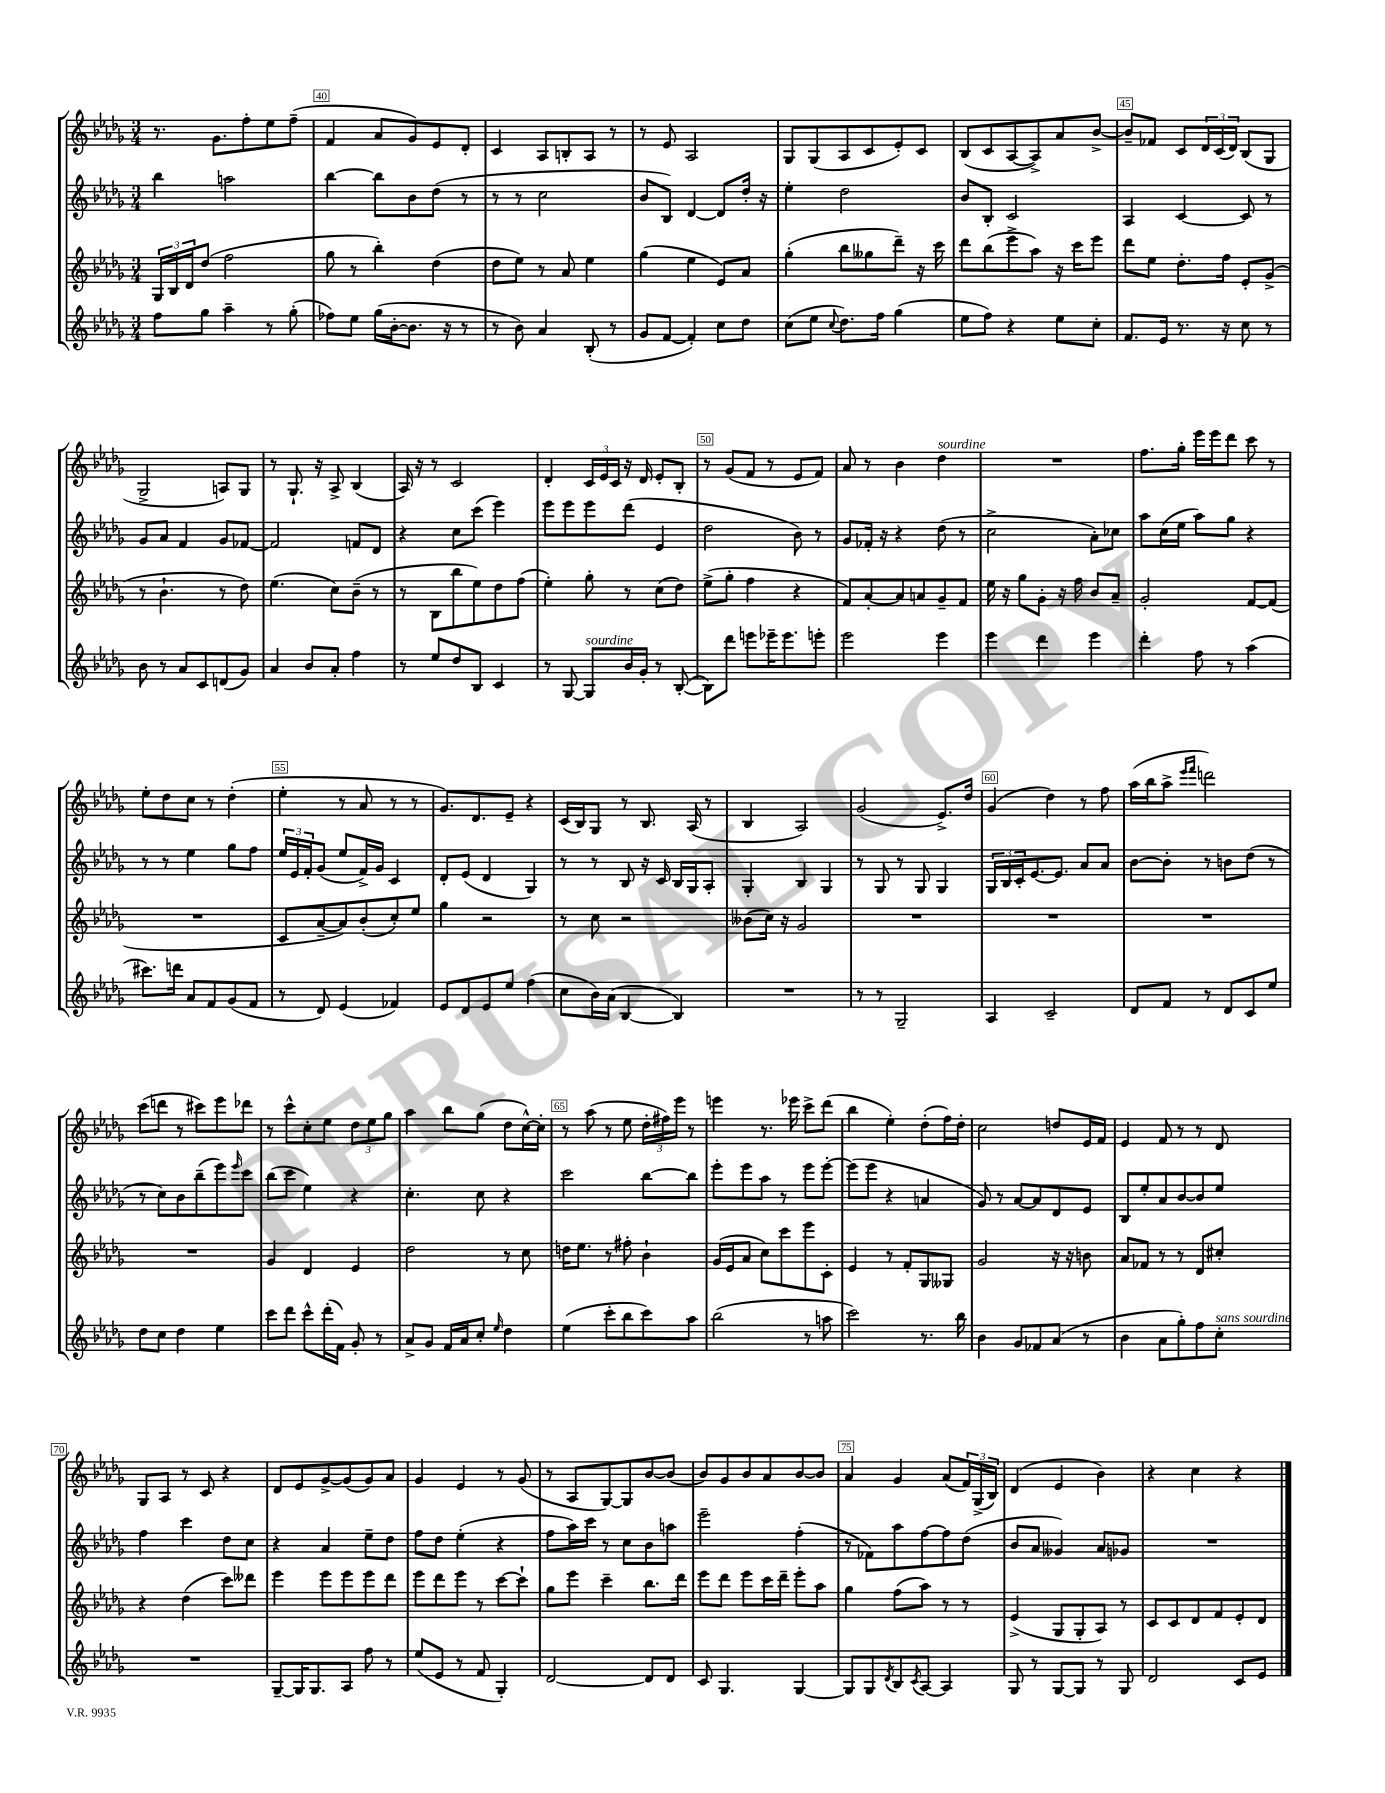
<<
\new StaffGroup <<
\new Staff = "s0" {
    \clef treble \key des \major \numericTimeSignature \time 3/4
    r8. ges'8. f''8-. ees''8 f''8--( |
    f'4 aes'8 ges'8) ees'8 des'8-. |
    c'4 aes8 b8-. aes8 r8 |
    r8 ees'8 aes2 |
    ges8 ges8( aes8 c'8 ees'8-.) c'8 |
    bes8( c'8 aes8~ aes8->) aes'8 bes'8~-> |
    bes'8-- fes'8 c'8 \tuplet 3/2 { des'16 c'16( des'16) } bes8( ges8 |
    ges2-> a8) ges8 |
    r8 ges8.-! r16 aes8-> bes4( |
    aes16) r16 r8 c'2 |
    des'4-. \tuplet 3/2 { c'16 ees'16 c'16 } r16 des'16 ees'8-. bes8-. |
    r8 ges'8( f'8 r8 ees'8 f'8) |
    aes'8 r8 bes'4 des''4^\markup { \italic "sourdine" } |
    R2. |
    f''8. ges''16-. ees'''16 ees'''16 des'''8 c'''8 r8 |
    ees''8-. des''8 c''8 r8 des''4-.( |
    ees''4-. r8 aes'8 r8 r8 |
    ges'8.) des'8. ees'8-- r4 |
    c'16( bes16) ges8 r8 bes8. aes16( r8 |
    bes4 aes2) |
    ges'2( ees'8.->) des''16 |
    ges'4( des''4) r8 f''8 |
    aes''16( bes''16 aes''8-> \grace { ees'''16 f'''16 } d'''2) |
    c'''8( d'''8 r8 cis'''8) ees'''8 des'''8 |
    r8 c'''8-^ c''8-. ees''8 \tuplet 3/2 { des''8 ees''8 ges''8 } |
    aes''4 bes''8 ges''8( des''8 c''16~-^) c''16-. |
    r8 aes''8( r8 ees''8 \tuplet 3/2 { des''16-. fis''16) ees'''16 } r8 |
    e'''4 r8. ees'''16 c'''8-> des'''8( |
    bes''4 ees''4-.) des''8-.( f''16) des''16-. |
    c''2 d''8 ees'16 f'16 |
    ees'4 f'8 r8 r8 des'8 |
    ges8 aes8 r8 c'8 r4 |
    des'8 ees'8 ges'8~-> ges'8( ges'8) aes'8 |
    ges'4 ees'4 r8 ges'8( |
    r8 aes8 ges8~) ges8 bes'8~ bes'8( |
    bes'8) ges'8 bes'8 aes'8 bes'8~ bes'8 |
    aes'4 ges'4 aes'8( \tuplet 3/2 { f'16) ges16->( bes16) } |
    des'4( ees'4 bes'4) |
    r4 c''4 r4 \bar "|." |
}
\new Staff = "s1" {
    \clef treble \key des \major \numericTimeSignature \time 3/4
    bes''4 a''2 |
    bes''4~ bes''8 bes'8 des''8( r8 |
    r8 r8 c''2 |
    bes'8 bes8) des'4~ des'8 des''16-. r16 |
    ees''4-. des''2 |
    bes'8 bes8-. c'2 |
    aes4 c'4~ c'8 r8 |
    ges'8 aes'8 f'4 ges'8 fes'8~ |
    fes'2 f'8 des'8 |
    r4 c''8 c'''8( ees'''4) |
    ees'''8 ees'''8 ees'''8 des'''8( ees'4 |
    des''2 bes'8) r8 |
    ges'8 fes'16-. r16 r4 des''8( r8 |
    c''2-> aes'8-.) ces''8 |
    aes''8 c''16( ees''16 aes''8) ges''8 r4 |
    r8 r8 ees''4 ges''8 f''8 |
    \tuplet 3/2 { ees''16 ees'16 f'16-. } ges'8( ees''8 f'16->) ges'16 c'4 |
    des'8-. ees'8( des'4 ges4) |
    r8 r8 bes8 r16 c'16 bes16 ges16 aes8-. |
    ges4-. bes4 ges4 |
    r8 ges8 r8 ges8 ges4 |
    \tuplet 3/2 { ges16 bes16 c'16-. } ees'8.~ ees'8. aes'8 aes'8 |
    bes'8~ bes'8-. r8 b'8 des''8( r8 |
    r8 c''8) bes'8 bes''8--( ees'''8) \grace { ees'''16 } c'''8 |
    bes''8( c'''8 ees''4) r4 |
    c''4.-. c''8 r4 |
    c'''2 bes''8~ bes''8 |
    ees'''8-. ees'''8 aes''8 r8 ees'''8 ees'''8~-. |
    ees'''8( ees'''8 r4 a'4 |
    ges'8) r8 aes'8~ aes'8 des'8 ees'8 |
    bes8 ees''8-. aes'8 bes'8~ bes'8 ees''8 |
    f''4 c'''4 des''8 c''8 |
    r4 aes'4 ees''8-- des''8 |
    f''8 des''8 ees''4-.( r4 |
    f''8 aes''16) c'''16 r8 c''8 bes'8 a''8 |
    ees'''2-- f''4-.( |
    r8 fes'8) aes''8 f''8~ f''8 des''8( |
    bes'8 aes'8 geses'4) aes'8 ges'8 |
    R2. \bar "|." |
}
\new Staff = "s2" {
    \clef treble \key des \major \numericTimeSignature \time 3/4
    \tuplet 3/2 { ges16 bes16 des'16 } des''8( f''2 |
    ges''8 r8 bes''4-.) des''4( |
    des''8 ees''8) r8 aes'8 ees''4 |
    ges''4( ees''4 ees'8) aes'8 |
    ges''4-.( bes''8 geses''8 des'''8--) r16 c'''16 |
    des'''8 bes''8( ees'''8-> aes''8) r16 c'''16 ees'''8 |
    des'''8 ees''8 des''8.-. f''16 ees'8-. ges'8->( |
    r8 bes'4.-! r8 des''8) |
    ees''4.( c''8) bes'8--( r8 |
    r8 bes8 bes''8 ees''8) des''8 f''8( |
    ees''4-.) ges''8-. r8 c''8( des''8) |
    ees''8->( ges''8-. f''4 r4 |
    f'8) aes'8~-. aes'8 a'8 ges'8-- f'8 |
    ees''16 r16 ges''8 ges'8-. r16 f''16 bes'8 aes'8-- |
    ges'2-. f'8~ f'8( |
    R2. |
    c'8 aes'8~-- aes'8) bes'8-.( c''8-.) ees''8 |
    ges''4 r2 |
    r8 c''8 r2 |
    beses'8( c''16) r16 ges'2 |
    R2. |
    R2. |
    R2. |
    R2. |
    ges'4 des'4 ees'4 |
    des''2 r8 c''8 |
    d''16 ees''8. r8 fis''8-. bes'4-! |
    ges'16( ees'16 aes'8 c''8) c'''8 ees'''8 c'8-. |
    ees'4 r8 f'8-. ges8 geses8 |
    ges'2 r16 r16 b'8 |
    aes'8 fes'8 r8 r8 des'8 cis''8-. |
    r4 des''4( c'''8) deses'''8 |
    ees'''4 ees'''8 ees'''8 ees'''8 des'''8 |
    ees'''8 des'''8 ees'''8 r8 c'''8~ c'''8-! |
    ges''8 ees'''8 c'''4-- bes''8. des'''16 |
    ees'''8 des'''8 ees'''8 c'''16 des'''16-- ees'''8-. aes''8 |
    ges''4 f''8( aes''8) r8 r8 |
    ees'4->( ges8 ges8-. aes8) r8 |
    c'8 c'8 des'8 f'8 ees'8-. des'8 \bar "|." |
}
\new Staff = "s3" {
    \clef treble \key des \major \numericTimeSignature \time 3/4
    f''8 ges''8 aes''4-- r8 ges''8-.( |
    fes''8) ees''8 ges''16( bes'16~-. bes'8. r16 r8 |
    r8 bes'8) aes'4 bes8-.( r8 |
    ges'8 f'8~ f'4-.) c''8 des''8 |
    c''8( ees''8 \appoggiatura { c''8 } des''8.) f''16 ges''4( |
    ees''8 f''8) r4 ees''8 c''8-. |
    f'8. ees'16 r8. r16 c''8 r8 |
    bes'8 r8 aes'8 c'8 d'8( ges'8) |
    aes'4 bes'8 aes'8-. f''4 |
    r8 ees''8 des''8 bes8 c'4 |
    r8 ges8~ ges8^\markup { \italic "sourdine" } bes'16 ges'16-. r8 bes8~-.( |
    bes8) des'''8 e'''8 ees'''16-- ees'''8. e'''8-. |
    ees'''2 ees'''4 |
    ees'''4 des'''4 ees'''4 |
    des'''4-. f''8 r8 aes''4( |
    cis'''8.) d'''16 aes'8 f'8 ges'8( f'8 |
    r8 des'8) ees'4( fes'4) |
    ees'8 des'8 ees'8 ees''8 f''4( |
    c''8 bes'16) aes'16( bes4~ bes4) |
    R2. |
    r8 r8 ges2-- |
    aes4 c'2-- |
    des'8 f'8 r8 des'8 c'8 ees''8 |
    des''8 c''8 des''4 ees''4 |
    c'''8 des'''8 c'''8-^ des'''16-.( f'16) ges'8-. r8 |
    aes'8-> ges'8 f'16 aes'16 c''8-. \grace { ees''16 } des''4 |
    ees''4( c'''8-. bes''8 c'''8) aes''8 |
    bes''2( r8 a''8 |
    c'''2) r8. bes''16 |
    bes'4 ges'8 fes'8 aes'8( r8 |
    bes'4 aes'8 ges''8-.) f''8 c''8-.^\markup { \italic "sans sourdine" } |
    R2. |
    ges8~-- ges16 ges8. aes8 f''8 r8 |
    ees''8( ees'8 r8 f'8 ges4-.) |
    des'2~ des'8 des'8 |
    c'8 ges4. ges4~ |
    ges8 ges8 \acciaccatura { des'8 } bes8 \acciaccatura { c'8 } aes8~ aes4 |
    ges8 r8 ges8~ ges8 r8 ges8 |
    des'2 c'8 ees'8 \bar "|." |
}
>>
>>
\layout { \context { \Score currentBarNumber = #39 \override BarNumber.break-visibility = ##(#f #t #t) barNumberVisibility = #(every-nth-bar-number-visible 5) \override BarNumber.stencil = #(make-stencil-boxer 0.1 0.3 ly:text-interface::print) } }
